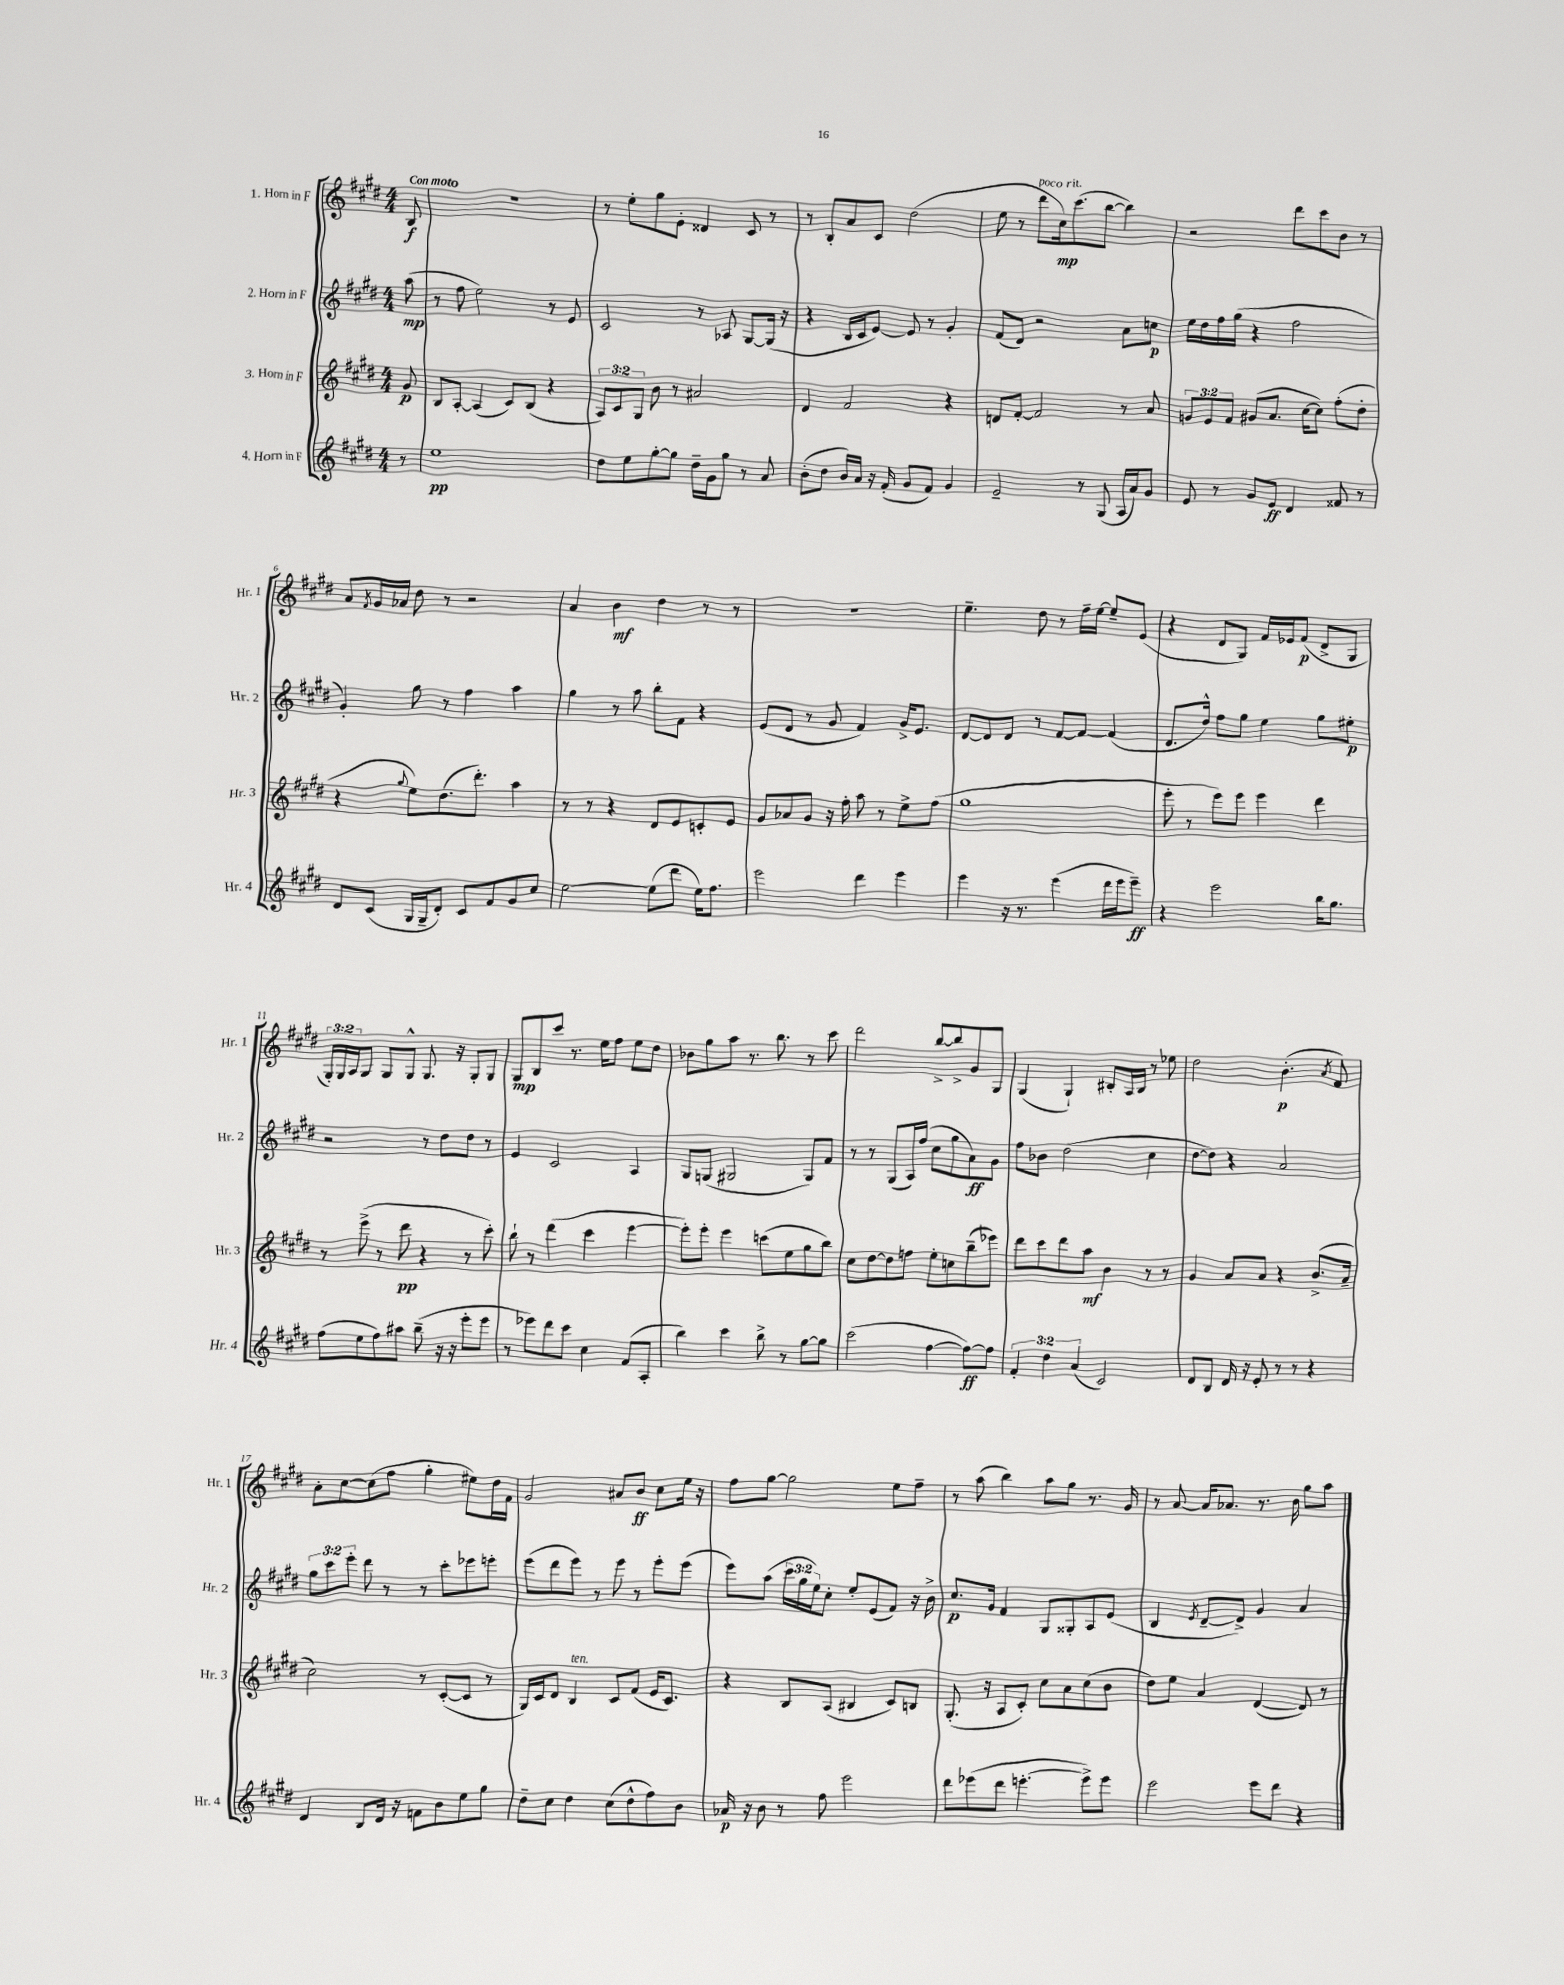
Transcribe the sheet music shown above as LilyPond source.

<<
\new StaffGroup <<
\new Staff = "s0" \with { instrumentName = "1. Horn in F" shortInstrumentName = "Hr. 1" } {
    \clef treble \key e \major \numericTimeSignature \time 4/4 \override Staff.TupletNumber.text = #tuplet-number::calc-fraction-text \partial 8 \tempo "Con moto"
    b8\f |
    R1 |
    r8 e''8-. gis''8 e'8-. disis'4 cis'8 r8 |
    r8 b8-. a'8 cis'8 dis''2( |
    e''8 r8 dis'''8^\markup { \italic "poco rit." } cis''16\mp) cis'''8.( b''8~ b''4) |
    r2 dis'''8 cis'''8 b'8 r8 |
    a'8 \acciaccatura { fis'8 } gis'16 aes'16 dis''8 r8 r2 |
    a'4 b'4\mf dis''4 r8 r8 |
    R1 |
    e''4.-- dis''8 r8 fis''16-- e''16~ e''8-- e'8( |
    r4 dis'8 gis8) fis'16 ees'16 fis'8\p( dis'8-> gis8 |
    \tuplet 3/2 { gis16-.) gis16 a16 } gis8 gis8 gis8-^ gis8. r16 gis8-. gis8 |
    gis8\mp b8 cis'''8 r8. e''16 fis''8 e''8 dis''8 |
    bes'8 gis''8 a''8 r8. b''8. r8 cis'''8 |
    dis'''2 b''8~-> b''8-> gis'8 gis8 |
    gis4( gis4-!) bis8-. a16 bis16 r8 ees''8 |
    dis''2 b'4.-.\p( \acciaccatura { a'8 } fis'8) |
    a'8-. cis''8~ cis''8( fis''8 gis''4-. eis''8) dis''16 fis'16 |
    gis'2 ais'8 b'8\ff cis''8 e''16 r16 |
    fis''8 gis''8~ gis''2 e''8 fis''8-- |
    r8 a''8( b''4) a''8 gis''8 r8. gis'16 |
    r8 a'8~ a'16 aes'8. r8. b'16 gis''8 a''8 \bar "|." |
}
\new Staff = "s1" \with { instrumentName = "2. Horn in F" shortInstrumentName = "Hr. 2" } {
    \clef treble \key e \major \numericTimeSignature \time 4/4 \override Staff.TupletNumber.text = #tuplet-number::calc-fraction-text \partial 8
    a''8\mp( |
    r8 fis''8 e''2) r8 e'8 |
    cis'2 r8 aes8 gis8~ gis16( r16 |
    r4 b16 cis'16 e'8~) e'8 r8 gis'4-. |
    fis'8( dis'8) r2 a'8 c''8\p |
    e''16 dis''16 fis''16 gis''16( r4 fis''2 |
    gis'4-.) gis''8 r8 fis''4 a''4 |
    gis''4 r8 a''8 b''8-. fis'8 r4 |
    e'8( dis'8 r8 gis'8 fis'4) gis'16-> e'8. |
    dis'8~ dis'8 dis'8 r8 fis'8~ fis'8~ fis'4( |
    dis'8. dis''16-^) fis''8 gis''8 e''4 gis''8 eis''8-.\p |
    r2 r8 dis''8 dis''8 r8 |
    e'4 cis'2 a4 |
    gis8 g8( gis2 gis8) fis'8 |
    r8 r8 gis8( a16) fis''16( cis''8 gis''8 a'8\ff) gis'8 |
    fis''8 bes'8 dis''2( cis''4 |
    dis''8~ dis''8) r4 a'2 |
    \tuplet 3/2 { gis''8 cis'''8 e'''8-. } dis'''8 r8 r8 cis'''8-. ees'''8 e'''8-. |
    e'''8( dis'''8 e'''8) r8 e'''8 r8 e'''8-. e'''8( |
    e'''8) a''8( \tuplet 3/2 { cis'''16 gis''16 e''16) } cis''8-. e''8-. e'8( fis'8) r16 b'16-> |
    cis''8.\p gis'16 fis'4 gis8 gisis8-. a8 e'8( |
    b4 \acciaccatura { e'8 } dis'8~-- dis'8->) gis'4 a'4 \bar "|." |
}
\new Staff = "s2" \with { instrumentName = "3. Horn in F" shortInstrumentName = "Hr. 3" } {
    \clef treble \key e \major \numericTimeSignature \time 4/4 \override Staff.TupletNumber.text = #tuplet-number::calc-fraction-text \partial 8
    gis'8\p |
    b8 a8~-. a4( cis'8) b8( r4 |
    \tuplet 3/2 { a8) cis'8 gis8 } b'8 r8 ais'2 |
    dis'4 fis'2 r4 |
    d'8 fis'8~-. fis'2 r8 a'8 |
    \tuplet 3/2 { g'8 e'8 fis'8 } gis'8( a'8. cis''16~ cis''8) fis''8-.( dis''8-. |
    r4 \appoggiatura { gis''8 } e''8) dis''8.( dis'''8.-.) a''4 |
    r8 r8 r4 dis'8 e'8 c'8-. e'8 |
    gis'8 aes'8 gis'8 r16 fis''16-. a''8 r8 e''8-> fis''8( |
    gis''1 |
    e'''8-. r8 e'''8) e'''8 e'''4 dis'''4 |
    r8 e'''8->( r8 dis'''8\pp r4 r8 cis'''8-.) |
    b''8-! r8 dis'''4( cis'''4 e'''4~ |
    e'''8-.) e'''8-. e'''4 c'''8( e''8 gis''8 b''8) |
    cis''8 dis''8~ dis''8 f''8 e''8-. c''8 b''8--( ees'''8) |
    dis'''8 cis'''8 dis'''8 a''8\mf b'4 r8 r8 |
    gis'4 a'8 a'8 r4 b'8.->( a'16-- |
    cis''2) r8 cis'8~-.( cis'8 r8 |
    gis16) cis'16 dis'8 b4^\markup { \italic "ten." } cis'8 fis'8( e'16 cis'8.) |
    r4 b8 a8( bis4 cis'8) b8 |
    gis8.-.( r16 a8 cis'8-.) cis''8 a'8 cis''8( b'8 |
    dis''8) e''8 a'4 dis'4~( dis'8) r8 \bar "|." |
}
\new Staff = "s3" \with { instrumentName = "4. Horn in F" shortInstrumentName = "Hr. 4" } {
    \clef treble \key e \major \numericTimeSignature \time 4/4 \override Staff.TupletNumber.text = #tuplet-number::calc-fraction-text \partial 8
    r8 |
    e''1\pp |
    dis''8 e''8 gis''8~-. gis''8 dis''16-- gis'16 gis''8 r8 a'8 |
    b'8-.( dis''8 b'16) a'16 r16 fis'16-.( gis'8 fis'8) gis'4 |
    e'2-- r8 gis8( a16 a'16) gis'8 |
    e'8 r8 gis'8 e'8\ff dis'4 fisis'8 r8 |
    dis'8 cis'8( gis16 gis16-- dis'8-.) cis'8 fis'8 gis'8 cis''8 |
    e''2~ e''8( dis'''8 e''16) fis''8. |
    e'''2 dis'''4 e'''4 |
    e'''4 r16 r8. e'''4( dis'''16 e'''16 e'''8--\ff) |
    r4 e'''2 b''16 gis''8. |
    fis''8( e''8 fis''8) ais''8 b''8--( r16 r16 e'''8-. e'''8 |
    r8 ees'''8) dis'''8 cis'''8 cis''4 fis'8( a8-. |
    b''4) cis'''4 b''8-> r8 gis''8~ gis''8 |
    cis'''2( fis''4~ fis''8~\ff) fis''8 |
    \tuplet 3/2 { fis'4-. dis''4 a'4( } cis'2) |
    dis'8 b8 dis'16 r16 e'8-. r8 r8 r4 |
    dis'4 b8 dis'16 r16 f'8 b'8 e''8 gis''8 |
    dis''8-- cis''8 dis''4 cis''8( dis''8-^ fis''8) b'8 |
    aes'16\p r16 b'8 r8 fis''8 e'''2 |
    dis'''8 ees'''8( dis'''8 e'''4.~-. e'''8->) e'''8 |
    e'''2 e'''8 dis'''8 r4 \bar "|." |
}
>>
>>
